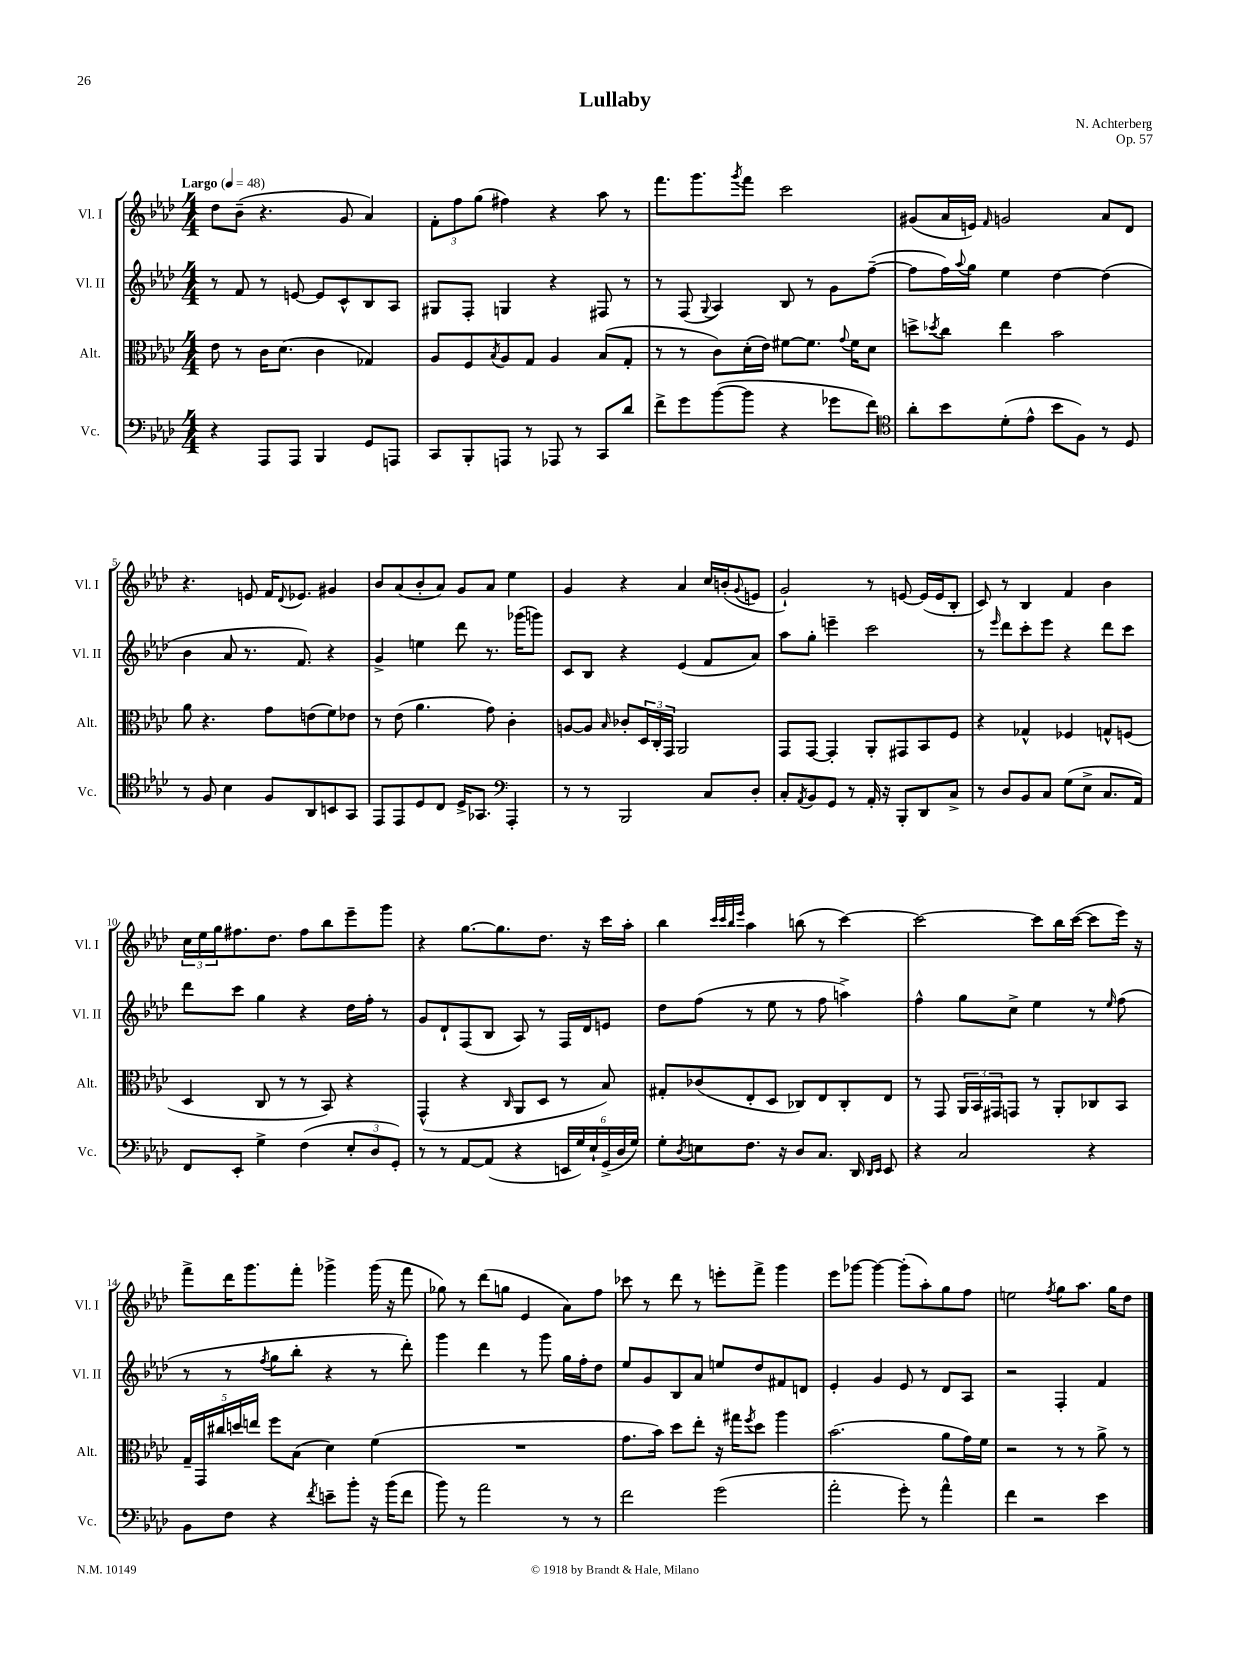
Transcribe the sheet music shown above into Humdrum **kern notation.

**kern	**kern	**kern	**kern
*part4	*part3	*part2	*part1
*staff4	*staff3	*staff2	*staff1
*I"Vc.	*I"Alt.	*I"Vl. II	*I"Vl. I
*I'Vc.	*I'Alt.	*I'Vl. II	*I'Vl. I
*clefF4	*clefC3	*clefG2	*clefG2
*k[b-e-a-d-]	*k[b-e-a-d-]	*k[b-e-a-d-]	*k[b-e-a-d-]
*M4/4	*M4/4	*M4/4	*M4/4
*MM48	*MM48	*MM48	*MM48
=1	=1	=1	=1
!	!	!	!LO:TX:a:B:t=Largo
4r	8e-\	8r	8dd-\L
.	8r	8f/	(8b-~\J
8AAA-/L	16c\KL	8r	4.r
.	(8.d-\J	.	.
8AAA-/J	.	[8en/	.
4BBB-/	4c\	8e/L]	.
.	.	8c^^/	8g/
8GG/L	4G-X/)	8B-/	4a-/)
8AAAn/J	.	8A-/J	.
=2	=2	=2	=2
8CC/L	8A-/L	8G#X/L	12f'\L
.	.	.	12ff\
8BBB-'/	8F/	8F'/J	.
.	.	.	(12gg\J
.	8qB-/	.	.
8AAAn/J	8A-/	4Gn/	4ff#X\)
8r	8G/J	.	.
8AAA-X/	4A-/	4r	4r
8r	.	.	.
8CC/L	(8B-/L	8F#X/	8aa-\
8d-/J	8G'/J	8r	8r
=3	=3	=3	=3
8f^\L	8r	8r	8.fff\L
8g\	8r	(8F/	.
.	.	.	8.ggg\
.	.	8qqG/	.
([8b-\	8c\L)	4A-/)	.
.	.	.	8qggg/
8b-\J]	(16d-'\L	.	8fff\J
.	16e-\JJ)	.	.
4r	[8f#X\L	8B-/	2ccc\
.	8.f#\J]	8r	.
8g-X\L	.	8g\L	.
.	8qqg/	.	.
.	16f#\KL	.	.
8f\J)	8d-\J	([8ff~\J	.
=4	=4	=4	=4
*clefC4	*	*	*
8a-'\L	8ddn^\L	8ff\L]	(8g#X/L
.	8qdd-X/	.	.
8b-\	8cc\J	16ff\L)	16a-/L
.	.	8qqaa-/	.
.	.	16gg\JJ	16en/JJ)
.	.	.	16qqf/
(8d-'\	4ee-\	4ee-\	2gn/
8e-^^\J	.	.	.
8b-\L	2b-\	[4dd-\	.
8F\J)	.	.	.
8r	.	(4dd-\]	8a-/L
8D-/	.	.	8d-/J
!!LO:LB:g=z
=5	=5	=5	=5
8r	8a-\	4b-\	4.r
8F/	4.r	.	.
4B-\	.	8a-/	.
.	.	8.r	8en/
8F/L	8g\L	.	16f/KL
.	.	.	8qqd-/
.	.	8.f/)	8.e-X/J
8AA-/	(8en\	.	.
8BBn/	8f\)	4r	4g#X/
8GG/J	8e-X\J	.	.
=6	=6	=6	=6
8EE-/L	8r	4g^/	8b-/L
8EE-/	(8e-\	.	(8a-/
8D-/	4.a-\	4een\	8b-'/
8C/J	.	.	8a-/J)
16D-^/KL	.	8ddd-\	8g/L
8.GG-X/J	.	.	.
.	8g\)	8.r	8a-/J
*clefF4	*	*	*
4AAA-'/	4c'\	.	4ee-\
.	.	(16ggg-X\KL	.
.	.	8gggn\J)	.
=7	=7	=7	=7
8r	[8An/L	8c/L	4g/
8r	8A/J]	8B-/J	.
.	16qqB-/	.	.
2BBB-/	8c-X'/L	4r	4r
.	24D-/L	.	.
.	24C'/	.	.
.	24GG/JJ	.	.
.	2AA-/	(4e-/	4a-/
8C/L	.	8f/L	16cc/LL
.	.	.	(16bn'/J
.	.	.	8qqg/
8D-'/J	.	8a-/J)	8en/J
=8	=8	=8	=8
8C'/L	8GG/L	8aa-\L	2g`/)
8qAA-/	.	.	.
8BB-/	[8GG/J	8gg'\J	.
8GG/J	4GG'/]	4eeen~\	.
8r	.	.	.
16AA-'/	8AA-'/L	2ccc\	8r
16r	.	.	.
8BBB-'/L	8GG#X/	.	[8en/
8DD-/	8BB-/	.	(16e/LL]
.	.	.	16e/J
8C^/J	8F/J	.	8B-'/J
=9	=9	=9	=9
8r	4r	8r	8c/)
.	.	16qqeee-/	.
8D-/L	.	8ddd-\L	8r
8BB-/	4G-X^^/	8ccc'\	4B-/
8C/J	.	8eee-\J	.
(8G\L	4F-X/	4r	4f/
8E-^\J	.	.	.
8.C/L	8Gn^^/L	8ddd-\L	4b-\
.	(8Fn/J	8ccc\J	.
16AA-/Jk)	.	.	.
!!LO:LB:g=z
=10	=10	=10	=10
8FF/L	4D-/	8ddd-\L	24cc\LL
.	.	.	24ee-\
.	.	.	24gg\J
8EE-'/J	.	8ccc\J	8.ff#X\
4G^\	8C/	4gg\	.
.	.	.	8.dd-\J
.	8r	.	.
(4F\	8r	4r	8ff#\L
.	8BB-/)	.	8bb-\
12E-'/L	4r	16dd-\LL	8eee-~\
.	.	16ff'\JJ	.
12D-/	.	.	.
.	.	8r	8ggg\J
12GG'/J)	.	.	.
=11	=11	=11	=11
8r	(4GG^^/	8g/L	4r
8r	.	8d-`/	.
[8AA-/L	4r	(8F/	[8.gg\L
(8AA-/J]	.	8B-/J	.
.	.	.	8.gg\]
.	16qqC/	.	.
4r	8AA-/L	8A-/)	.
.	8D-/J	8r	8.dd-\J
24EEn/LL	8r	16F/LL	.
24G/)	.	.	.
.	.	16d-/J	16r
24E-`/	.	.	.
(24GG^/	8B-/)	8en/J	16ccc\LL
24D-/	.	.	.
.	.	.	16aa-'\JJ
24G/JJ)	.	.	.
=12	=12	=12	=12
8G'\L	8G#X'/L	8dd-\L	4bb-\
8qD-/	.	.	.
8En\	(8c-X/	(8ff\J	.
.	.	.	32qqccc/LLL
.	.	.	32qqccc/
.	.	.	32qqbb-/
.	.	.	32qqeee-/JJJ
8.F\J	8E-'/	8r	4aa-\
.	8D-/J	8ee-\	.
16r	.	.	.
8D-/L	8C-X/L)	8r	(8bbn\
8.C/J	8E-/	8ff\	8r
.	8C-'/	4aan^\)	[4ccc\)
16DD-/	.	.	.
16qqDD-/LL	.	.	.
16qqEE-/JJ	.	.	.
8EE-/	8E-/J	.	.
=13	=13	=13	=13
4r	8r	4ff^^\	2ccc\_
.	8GG/	.	.
2C/	24AA-/LL	8gg\L	.
.	24BB-/	.	.
.	24GG#X/J	.	.
.	8GGn/J	8cc^\J	.
.	8r	4ee-\	8ccc\L]
.	8AA-'/L	.	16bb-\L
.	.	.	([16ccc\JJ
4r	8C-X/	8r	8ccc\L]
.	.	16qqee-/	.
.	8BB-/J	(8ff\	16eee-\Jk)
.	.	.	16r
!!LO:LB:g=z
=14	=14	=14	=14
8BB-\L	20G~/LL	8r	8fff^\L
.	20GG/	.	.
.	20cc#X/	.	.
8F\J	.	8r	16ddd-\K
.	20ddn/	.	.
.	.	.	8.ggg\
.	20een/JJ	.	.
.	.	8qff/	.
4r	8ff\L	8gg\L	.
.	(8B-\J	8bb-'\J	8fff'\J
8qf/	.	.	.
8en~\L	4d-\)	4r	4ggg-X^\
8b-'\J	.	.	.
16r	(4f\	8r	(16ggg-\
(16b-\KL	.	.	16r
8f\J	.	8ddd-'\)	8fff\
=15	=15	=15	=15
8b-\)	1r	4ggg\	8gg-X\)
8r	.	.	8r
2a-\	.	4ddd-\	(8ddd-\L
.	.	.	8ggn\J
.	.	8r	4e-/
.	.	8ggg\	.
8r	.	16gg\LL	8a-\L)
.	.	16ff'\J	.
8r	.	8dd-\J	8ff\J
=16	=16	=16	=16
2f\	8.g\L	8ee-/L	8ccc-X\
.	.	8g/	8r
.	16b-\Jk)	.	.
.	8dd-\L	8B-/	8ddd-\
.	8ee-'\J	8a-/J	8r
(2g\	16r	8een/L	8eeen'\L
.	16gg#X\KL	.	.
.	8qff/	.	.
.	8dd-\J	8dd-/	8fff^\J
.	4aa-\	8f#X/	4ggg\
.	.	8dn/J	.
=17	=17	=17	=17
2a-'\	(2.b-\	4e-'/	8eee-\L
.	.	.	[8ggg-X\J
.	.	4g/	4ggg-\_
8g'\)	.	8e-/	(8ggg-'\L]
8r	.	8r	8aa-'\)
4a-^^\	8a-\L	8d-/L	8gg\
.	16g\L)	8A-/J	8ff\J
.	16f\JJ	.	.
=18	=18	=18	=18
4f\	2r	2r	2een\
2r	.	.	.
.	.	.	8qff/
.	8r	4F'/	8gg\L
.	8r	.	8.aa-\J
4e-\	8a-^\	4f/	.
.	.	.	16gg\KL
.	8r	.	8dd-\J
==	==	==	==
*-	*-	*-	*-
